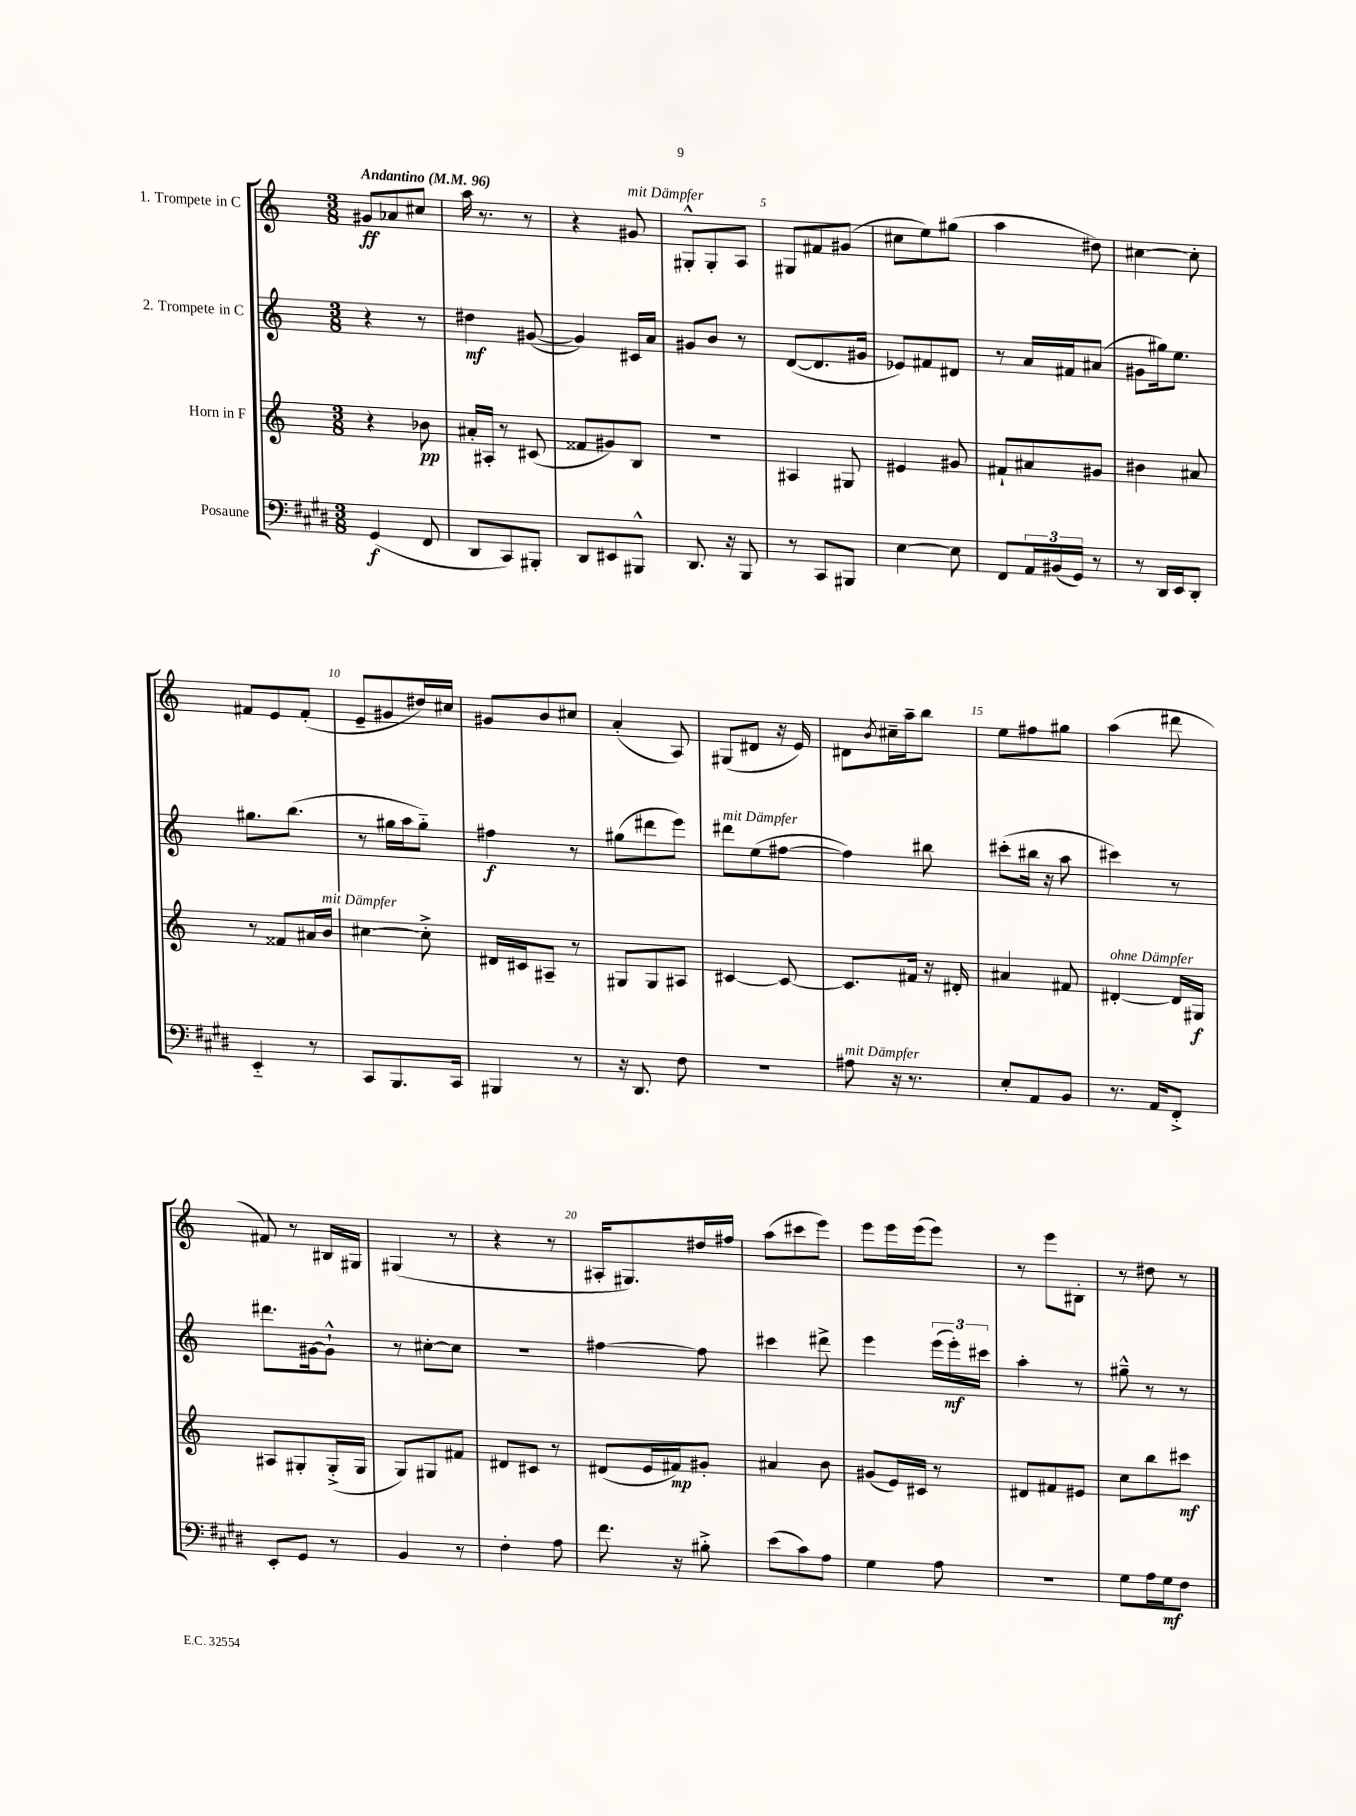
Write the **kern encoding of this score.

**kern	**kern	**kern	**kern
*staff4	*staff3	*staff2	*staff1
*clefF4	*clefG2	*clefG2	*clefG2
*k[f#c#g#d#]	*k[]	*k[]	*k[]
*M3/8	*M3/8	*M3/8	*M3/8
*MM96	*MM96	*MM96	*MM96
(4GG#	4r	4r	8g#
.	.	.	8a-
8FF#	8b-	8r	8cc#
=	=	=	=
8DD#	16a#'	4dd#	16aa
.	16A#'	.	8.r
8CC#)	8r	.	.
8BBB#'	(8c#	([8g#	8r
=	=	=	=
8DD#	8f##	4g#])	4r
8EE#	8g#)	.	.
8BBB#^^	8B	16c#	8g#
.	.	16a	.
=	=	=	=
8.DD#	4.r	8g#	8G#'^^
.	.	8b	8G#'
16r	.	.	.
8BBB	.	8r	8A
=	=	=	=
8r	4A#	([8d	8G#
8CC#	.	8.d]	8f#
8BBB#	8G#	.	(8g#
.	.	16g#	.
=	=	=	=
[4E	4e#	8e-)	8cc#
.	.	8f#	8ee)
8E]	8g#	8d#	(8gg#
=	=	=	=
8FF#	8f#`	8r	4aa
24AA	8a#	16a	.
(24BB#	.	.	.
.	.	16f#	.
24GG#)	.	.	.
8r	8g#	(8a#	8dd#)
=	=	=	=
8r	4b#	8g#	[4cc#
16DD#	.	16gg#)	.
16EE	.	8.ee	.
8DD#'	8a#	.	8cc#']
=	=	=	=
4EE'~	8r	8.gg#	8f#
.	8f##	.	8e
.	.	(8.bb	.
8r	16a#	.	(8f#'
.	16b	.	.
=	=	=	=
8CC#	[4cc#	8r	8e~
8.BBB	.	16gg#	8g#
.	.	16aa	.
.	8cc#'^]	8gg#'~)	16dd#)
16CC#	.	.	16cc#
=	=	=	=
4BBB#	16d#	4ff#	8g#
.	16c#	.	.
.	8A#~	.	8b
8r	8r	8r	8cc#
=	=	=	=
16r	8G#	(8gg#	(4a'
8.DD#	.	.	.
.	8G#	8ddd#	.
8F#	8A#	8eee)	8A)
=	=	=	=
4.r	[4c#	8ddd#	(8G#
.	.	(8ee	8d#
.	8c#_	[8ff#	16r
.	.	.	16e)
=	=	=	=
8A#	8.c#]	4ff#])	8d#
.	.	.	8qb
16r	.	.	16cc#~
8.r	16f#	.	16aa~
.	16r	8bb#	8bb
.	16d#'	.	.
=	=	=	=
8E'	4a#	(8ccc#'	8ee
8AA	.	16bb#	8ff#
.	.	16r	.
8BB	8f#	8aa	8gg#
=	=	=	=
8.r	[4d#'	4ccc#)	(4aa
16AA	.	.	.
8FF#'^	16d#]	8r	8ddd#
.	16G#	.	.
=	=	=	=
8EE'	8A#	8.ddd#	8f#)
8GG#	8G#'	.	8r
.	.	[16g#	.
8r	(16G#'^	8g#`^^]	16B#
.	16G#	.	16G#
=	=	=	=
4BB	8G)	8r	(4G#
.	8G#	[8cc#'	.
8r	8f#	8cc#]	8r
=	=	=	=
4F#'	8d#	4.r	4r
.	8c#	.	.
8A	8r	.	8r
=	=	=	=
8.f#	(8d#	[4ff#	16A#'
.	.	.	8.G#)
.	16e	.	.
16r	16f#)	.	.
8B#'^	8g#'	8ff#]	16dd#
.	.	.	16ff#
=	=	=	=
(8e	4a#	4ccc#	(8aa
8c#)	.	.	8ccc#
8A	8b	8ddd#^	8eee)
=	=	=	=
4G#	(8g#	4eee	8eee
.	16e)	.	16eee
.	16c#	.	(16eee
8A	8r	(24eee	8eee)
.	.	24eee')	.
.	.	24ccc#	.
=	=	=	=
4.r	8d#	4aa'	8r
.	8f#	.	8eee
.	8e#	8r	8B#'
=	=	=	=
8G#	8cc	8gg#~^^	8r
16A	8bb	8r	8dd#
16G#	.	.	.
8F#	8ccc#	8r	8r
==	==	==	==
*-	*-	*-	*-
